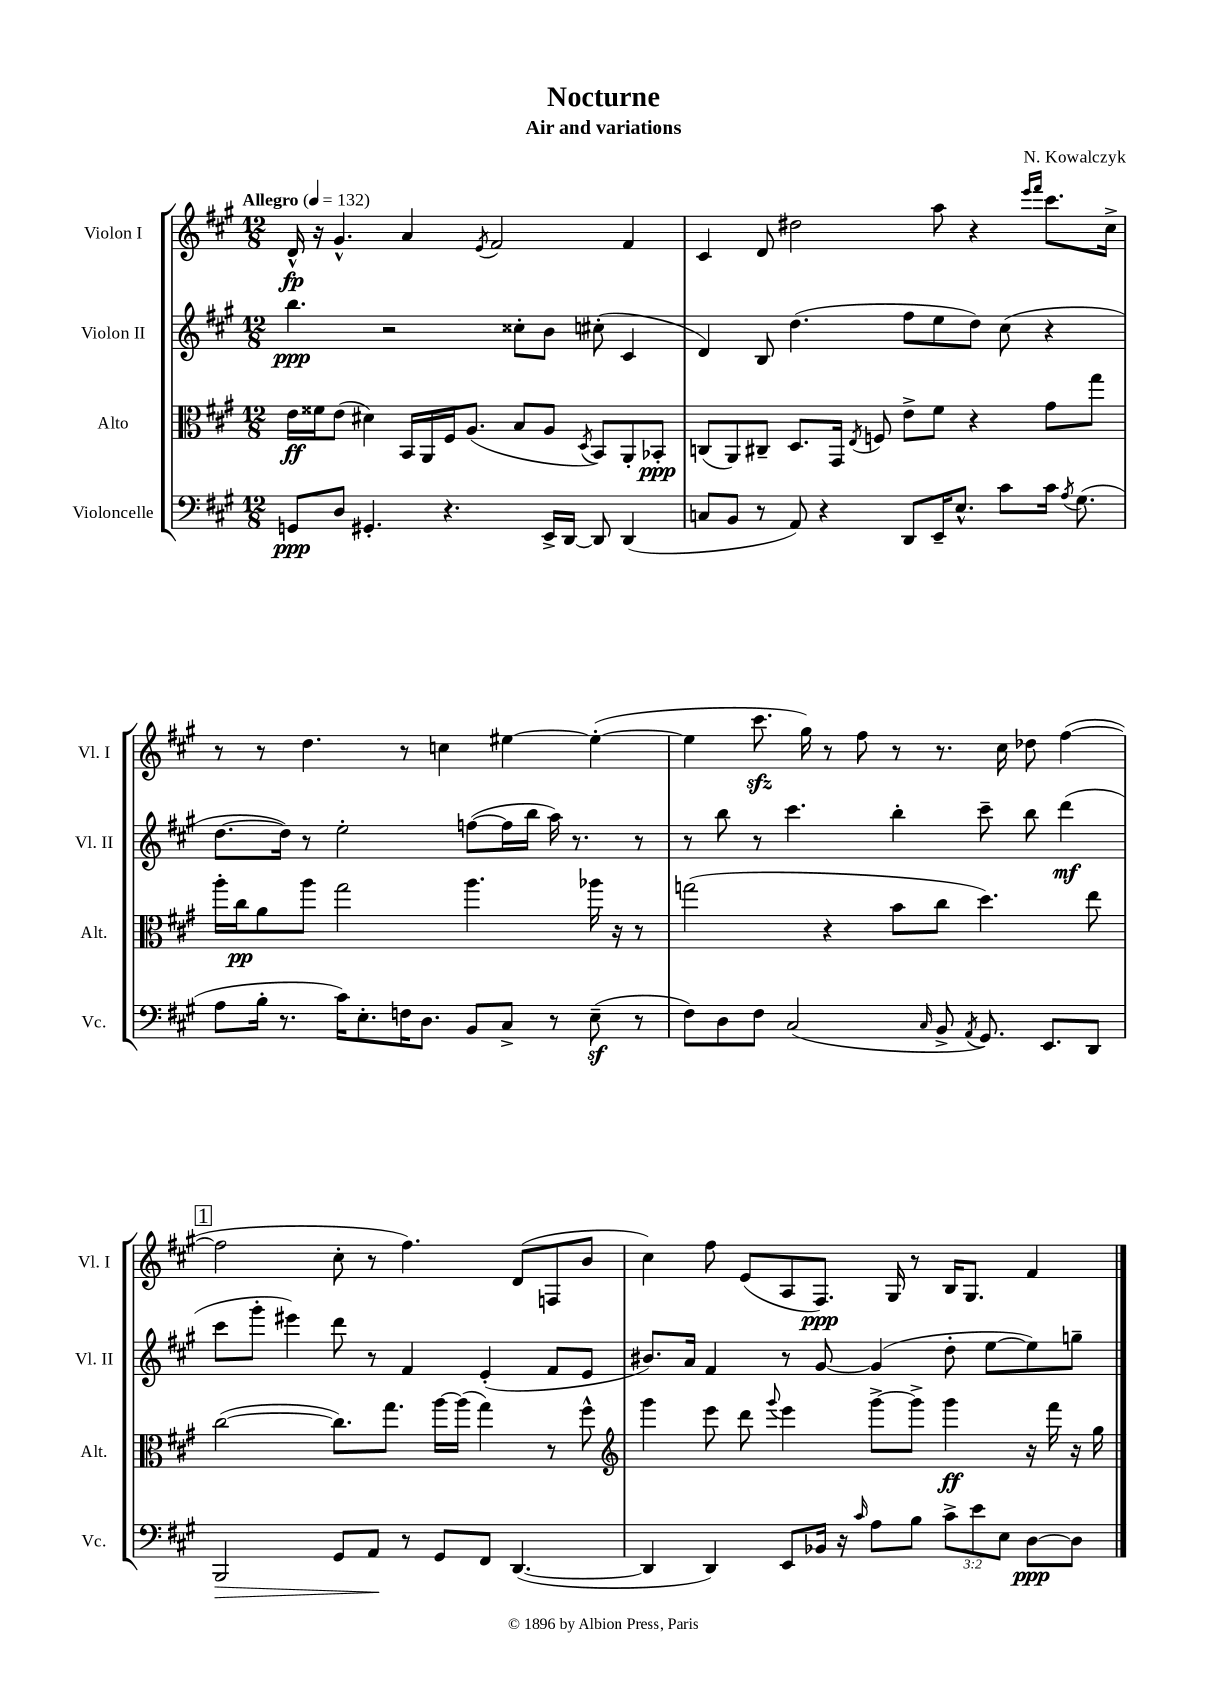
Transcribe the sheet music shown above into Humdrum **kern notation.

**kern	**kern	**kern	**kern
*staff4	*staff3	*staff2	*staff1
*clefF4	*clefC3	*clefG2	*clefG2
*k[f#c#g#]	*k[f#c#g#]	*k[f#c#g#]	*k[f#c#g#]
*M12/8	*M12/8	*M12/8	*M12/8
*MM132	*MM132	*MM132	*MM132
8GG/L	16e\LL	4.bb\	16d^^/
.	16f##\J	.	16r
8D/J	(8e\J	.	4.g#^^/
4.GG#'/	4d#\)	.	.
.	.	2r	.
.	16BB/LL	.	4a/
.	16AA/	.	.
4.r	16F#/J	.	.
.	(8.A/J	.	.
.	.	.	8qe/
.	.	.	2f#/
.	8B/L	8cc##'\L	.
16EE^/LL	8A/J	8b\J	.
[16DD/JJ	.	.	.
.	8qD/	.	.
8DD/]	8BB/L)	(8cc#'\	.
(4DD/	8AA'/	4c#/	4f#/
.	8BB-'/J	.	.
=	=	=	=
8C/L	(8C/L	4d/)	4c#/
8BB/J	8AA/)	.	.
8r	8C#~/J	8B/	8d/
8AA/)	8.D/L	(4.dd\	2dd#\
4r	.	.	.
.	16GG#/Jk	.	.
.	8qE/	.	.
.	8F/	.	.
8DD/L	8e^\L	8ff#\L	.
16EE~/K	8f#\J	8ee\	8aa\
8.E^^/J	.	.	.
.	4r	8dd\J)	4r
8c#\L	.	(8cc#\	.
.	.	.	16qqeee/LL
.	.	.	16qqfff#/JJ
16c#\Jk	8g#\L	4r	8.ccc#\L
8qA/	.	.	.
(8.G#\	.	.	.
.	8gg#\J	.	.
.	.	.	16cc#^\Jk
=	=	=	=
8A\L	16aa'\LL	[8.dd\L	8r
.	16cc#\J	.	.
16B'\Jk	8a\	.	8r
8.r	.	16dd\]Jk)	.
.	8aa\J	8r	4.dd\
16c#\LK)	2gg#\	2ee'\	.
8.E'\	.	.	.
16F\K	.	.	8r
8.D\J	.	.	.
.	.	.	4cc\
8BB/L	4.aa\	([8ff\L	.
8C#^/J	.	16ff\]L	[4ee#\
.	.	16bb\JJ	.
8r	.	16aa\)	.
.	.	8.r	.
(8E~\	16aa-\	.	(4ee#'\_
.	16r	.	.
8r	8r	8r	.
=	=	=	=
8F#\L)	(2gg\	8r	4ee#\]
8D\	.	8bb\	.
8F#\J	.	8r	8.ccc#\
(2C#/	.	4.ccc#\	.
.	.	.	16gg#\)
.	4r	.	8r
.	.	.	8ff#\
.	8b\L	4bb'\	8r
16qqC#/	.	.	.
8BB^/	8cc#\J	.	8.r
8qAA/	.	.	.
8.GG#/)	4.dd\)	8ccc#~\	.
.	.	.	16cc#\
.	.	8bb\	8dd-\
8.EE/L	.	.	.
.	.	(4ddd\	([4ff#\
8DD/J	8ee\	.	.
=	=	=	=
2BBB/	([2cc#\	8ccc#\L	2ff#\]
.	.	8ggg#'\J	.
.	.	4eee#\)	.
8GG#/L	8.cc#\]L)	8ddd\	8cc#'\
8AA/J	.	8r	8r
.	8.gg#\J	.	.
8r	.	4f#/	4.ff#\)
8GG#/L	[16aa\LL	.	.
.	(16aa\]JJ	.	.
8FF#/J	4gg#\)	(4e'/	.
([4.DD/	.	.	(8d/L
.	8r	8f#/L	8F/
.	8ff#^^\	8e/J	8b/J
=	=	=	=
*	*clefG2	*	*
4DD/]	4ggg#\	8.b#/L)	4cc#\)
.	.	16a/Jk	.
4DD/)	8eee\	4f#/	8ff#\
.	8ddd\	.	(8e/L
.	8qqggg#/	.	.
8EE/L	4eee\	8r	8A/
16BB-/Jk	.	[8g#/	8.F#/J)
16r	.	.	.
16qqc#/	.	.	.
8A\L	[8ggg#^\L	(4g#/]	.
.	.	.	16G#/
8B\J	8ggg#^\]J	.	8r
12c#^\L	4ggg#\	8dd'\	16B/LK
.	.	.	8.G#/J
12e\	.	.	.
.	.	[8ee\L	.
12E\J	.	.	.
[8D\L	16r	8ee\])	4f#/
.	16fff#\	.	.
8D\]J	16r	8gg~\J	.
.	16gg#\	.	.
==	==	==	==
*-	*-	*-	*-
